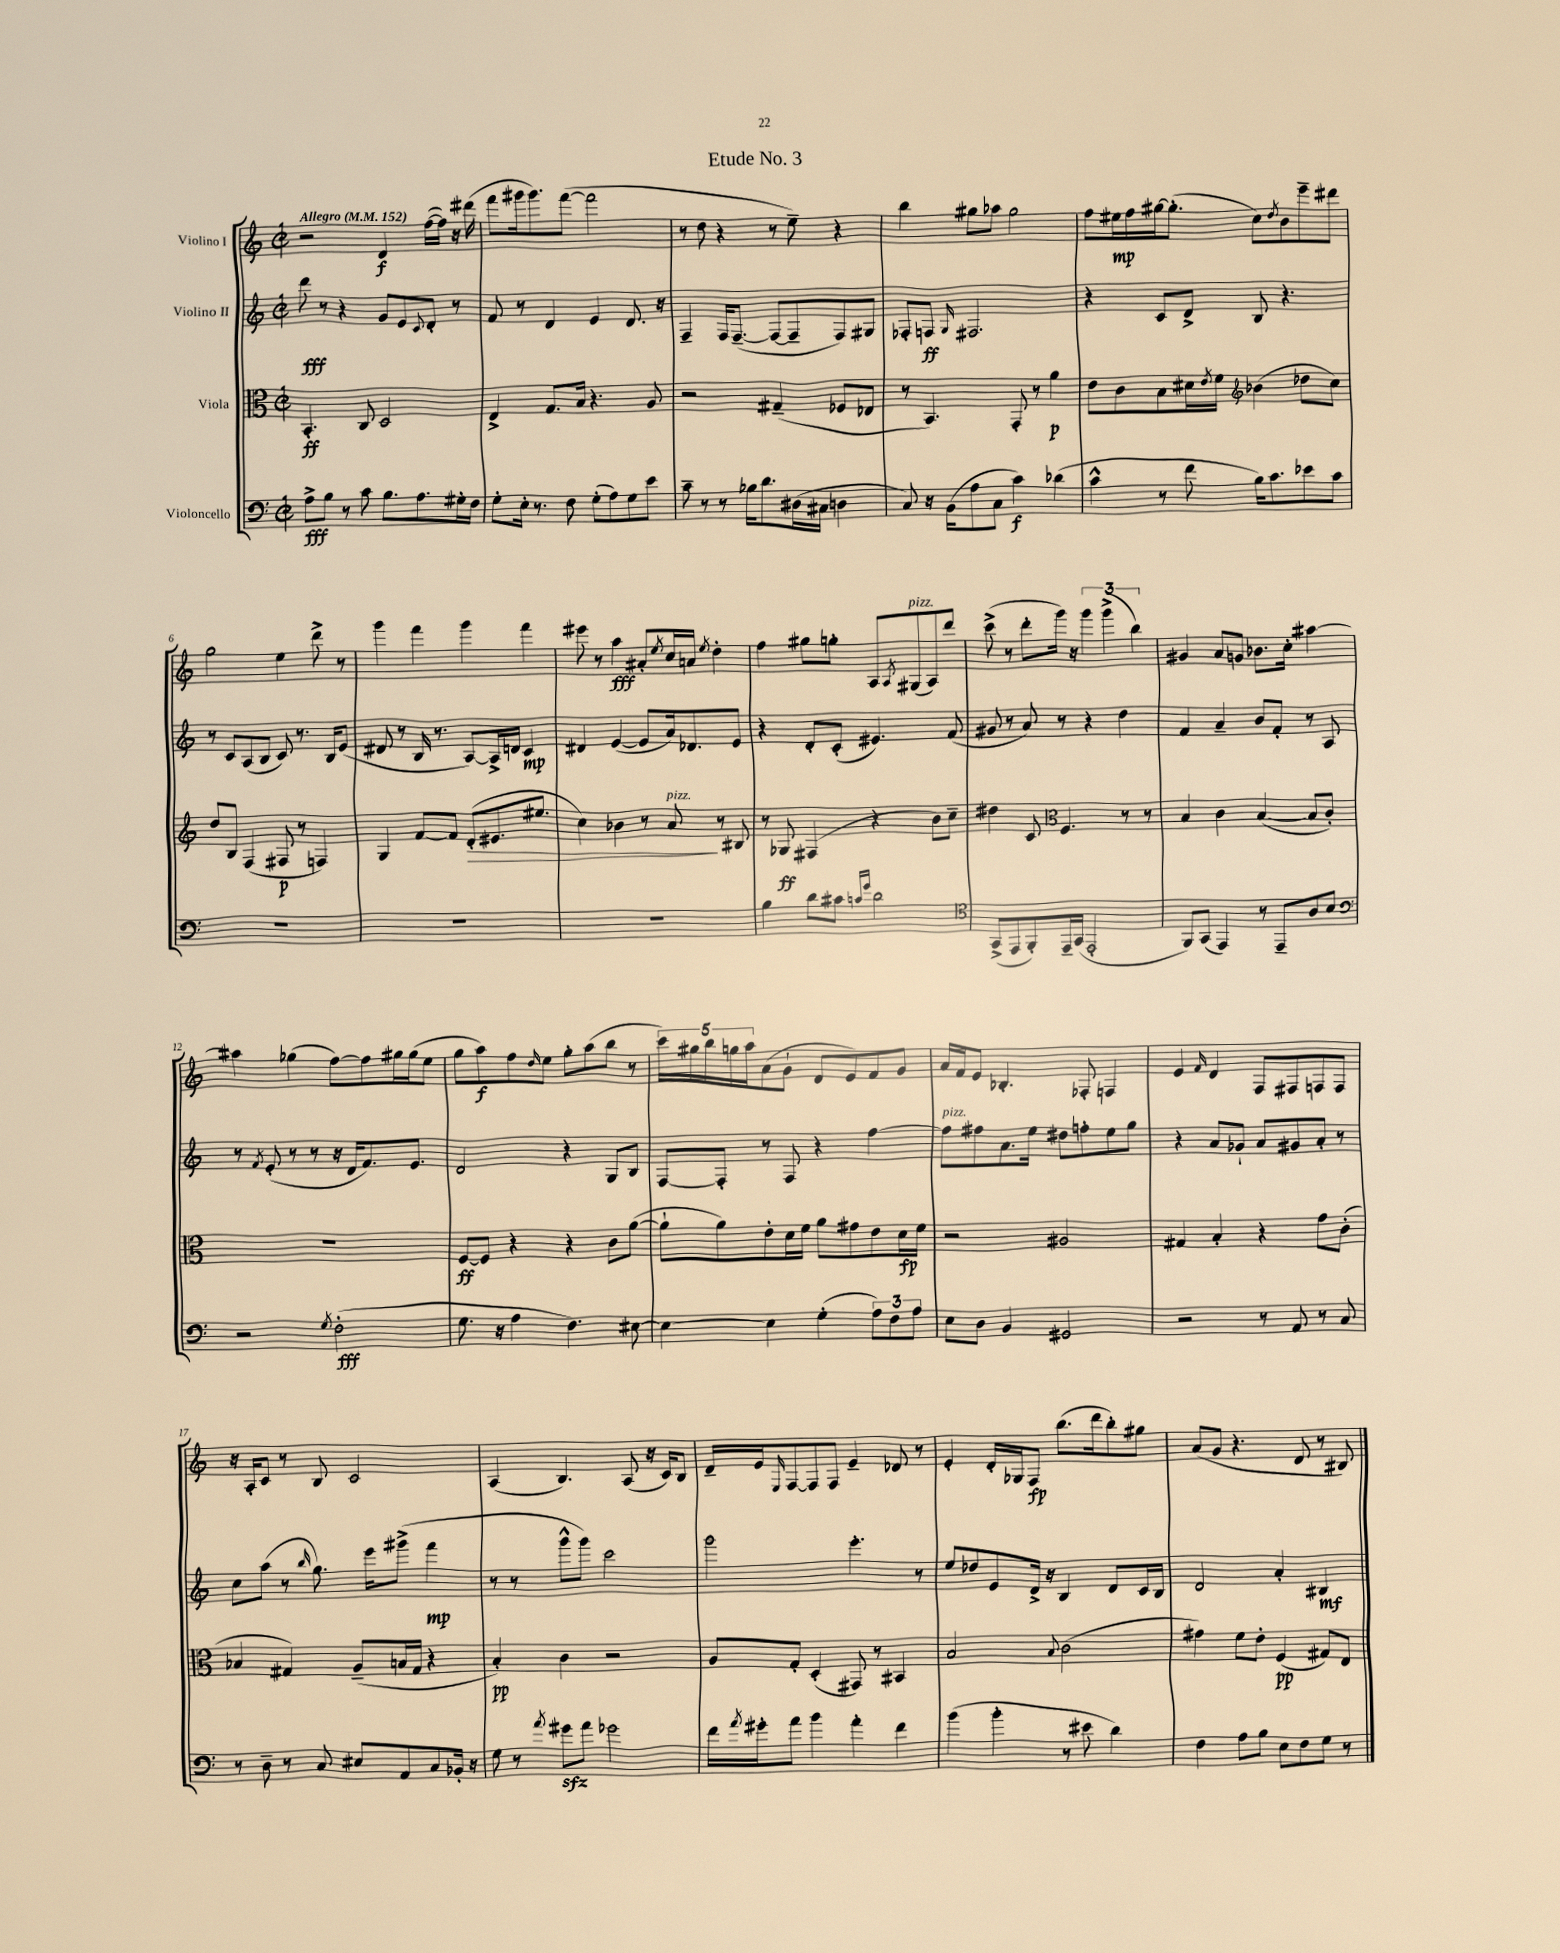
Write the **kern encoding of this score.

**kern	**kern	**kern	**kern
*staff4	*staff3	*staff2	*staff1
*clefF4	*clefC3	*clefG2	*clefG2
*k[]	*k[]	*k[]	*k[]
*M2/2	*M2/2	*M2/2	*M2/2
*met(c|)	*met(c|)	*met(c|)	*met(c|)
*MM152	*MM152	*MM152	*MM152
8A^	4.BB'	8ddd	2r
8B	.	8r	.
8r	.	4r	.
8c	8C	.	.
8.B	2D	8g	4d
.	.	8e	.
8.A	.	.	.
.	.	8qqc	.
.	.	8d'	([16ff
.	.	.	16ff])
16G#'	.	8r	16r
16F	.	.	(16ddd#
=	=	=	=
8G'	4E^	8f	8fff
16E'	.	8r	16ggg#
8.r	.	.	8.ggg#)
.	8.G	4d	.
8F	.	.	([8fff
.	16B	.	.
(8G'	4.r	4e	2fff]
8A)	.	.	.
8G	.	8.d	.
8e	8A	.	.
.	.	16r	.
=	=	=	=
8c~	2r	4F~	8r
8r	.	.	8dd
8r	.	16F	4r
.	.	([8.F~	.
16B-	.	.	.
8.d	.	.	.
.	(4G#~	8F_	8r
(16D#	.	8F~]	8ee~)
16C#	.	.	.
4D	8F-	8F)	4r
.	8E-	8G#	.
=	=	=	=
8C)	8r	8F-'	4bb
16r	4.BB)	8F	.
(16BB	.	.	.
.	.	16qqG	.
8A	.	2.F#	8gg#
8C	.	.	8aa-
4c)	8GG'	.	2gg#
.	8r	.	.
(4d-	4a	.	.
=	=	=	=
4c^^	8e	4r	8ff
.	8c	.	16ee#
.	.	.	16ff
8r	8B	8c	[16gg#
.	.	.	(8.gg#']
8f	16d#	8d^	.
.	8qe	.	.
.	16f	.	.
*	*clefG2	*	*
16B)	(4b-	8B	8cc)
8.c	.	.	.
.	.	.	8qdd
.	.	4.r	8b
8e-	8dd-	.	8eee~
8c	8cc)	.	8ddd#
=	=	=	=
1r	8dd	8r	2gg
.	8B	8c	.
.	(4F	(8A	.
.	.	8B	.
.	8F#	8c)	4ee
.	8r	8.r	.
.	4F)	.	8ddd^
.	.	16B	.
.	.	(8e	8r
=	=	=	=
1r	4G	8d#	4ggg
.	.	8r	.
.	[8f	16B	4fff
.	.	8.r	.
.	8f]	.	.
.	(8d'	[8A)	4ggg
.	8.e#	16A^]	.
.	.	16d	.
.	.	4c	4fff
.	8.ee#	.	.
=	=	=	=
1r	4cc)	4d#	8eee#
.	.	.	8r
.	4b-	([4e	4aa
.	8r	8e]	8a#'
.	.	.	8qee
.	8a	16a)	16cc
.	.	8.d-	16a
.	.	.	8qee
.	8r	.	4dd'
.	8B#	8e	.
=	=	=	=
4B	8r	4r	4ff
.	8G-	.	.
8d	(4F#	8d'	8gg#
8c#	.	(8c'	8gg'
16qqc	.	.	.
16qqg	.	.	.
2d	4r	4.e#)	8A
.	.	.	8qA
.	.	.	(8G#
.	8b)	.	8A)
.	8cc~	(8f	8ddd
=	=	=	=
*clefC4	*	*	*
(8GG^	4dd#	8g#	(8ccc^
8EE	.	8r	8r
8FF')	8c	8a)	8ddd'
*	*clefC3	*	*
16EE~	4.F	8r	16ggg)
(16GG	.	.	16r
2EE'	.	4r	6ggg
.	.	.	(6ggg^
.	8r	4dd	.
.	.	.	6bb)
.	8r	.	.
=	=	=	=
8FF)	4B	4f	4g#
(8GG	.	.	.
4EE)	4c	4a~	8a
.	.	.	8g
8r	([4B	8b	8.b-
8EE~	.	8f'	.
.	.	.	16cc'
8A	8B]	8r	[4aa#
8B	8c')	8A	.
=	=	=	=
*clefF4	*	*	*
2r	1r	8r	4aa#]
.	.	8qf	.
.	.	(8e'	.
.	.	8r	(4gg-
.	.	8r	.
8qG	.	.	.
(2F'	.	16r	[8ff)
.	.	16d	.
.	.	8.f)	8ff]
.	.	.	16gg#
.	.	8.e	(16gg#
.	.	.	8ee
=	=	=	=
8.G	[8F	2d	8gg
.	8F]	.	8aa)
16r	.	.	.
4A	4r	.	8ff
.	.	.	16qqdd
.	.	.	8ee
4.F)	4r	4r	8gg'
.	.	.	(8aa
.	8c	8G	8bb
[8E#	([8a	8B	8r
=	=	=	=
4E#_	8a`]	[8F	20ccc)
.	.	.	20gg#
.	.	.	20bb
.	8a)	8F']	.
.	.	.	20gg
.	.	.	20aa
4E#]	8e'	8r	(8a
.	16d	8F	8g`
.	16f	.	.
(4G'	8a	4r	8d
.	8g#	.	8e)
12A)	8e	[4ff	8f
12F	.	.	.
.	16d	.	8g
12A	.	.	.
.	16f	.	.
=	=	=	=
8E	2r	8ff]	16a
.	.	.	16f
8D	.	8ff#	8e
4BB	.	8.a	4.B-'
.	.	16ee	.
2GG#	2A#	8dd#	.
.	.	8ff'	8F-'
.	.	8ee	4F
.	.	8gg	.
=	=	=	=
2r	4G#	4r	4e
.	.	.	16qqf
.	4B'	8a	4d
.	.	8g-`	.
8r	4r	8a	8F
8AA	.	8g#	8F#
8r	8g	8a'	8F
8C	(8c'	8r	8F
=	=	=	=
8r	4B-	8cc	16r
.	.	.	16A'
8D~	.	(8aa	8c
8r	4G#)	8r	8r
.	.	16qqbb	.
8C	.	8.gg)	8B
8E#	(8A~	.	2c
.	.	16eee	.
8AA	16B	(8ggg#^	.
.	16G#	.	.
8C	4r	4fff	.
16BB-'	.	.	.
16r	.	.	.
=	=	=	=
8G	4B')	8r	(4A
8r	.	8r	.
8qa	.	.	.
8g#	4c	8ggg^^	4.B)
8a	.	8ggg)	.
2g-	2r	2ccc	.
.	.	.	(8A
.	.	.	16r
.	.	.	16c)
.	.	.	8B
=	=	=	=
16f	8A	2ggg	16d~
8qa	.	.	.
16g#'	.	.	16e
.	.	.	16qqE
8a	8G'	.	[8F
4b	(4D'	.	8F]
.	.	.	8F
4a'	8GG#)	4.eee'	4e~
.	8r	.	.
4f	4BB#	.	8d-
.	.	8r	8r
=	=	=	=
(4b	2B	8ee	4e'
.	.	8dd-	.
4b'	.	8e	16d'
.	.	.	16G-
.	.	16d^	8F
.	.	16r	.
.	8qqB	.	.
8r	(2c	4B	(8.bb
8e#	.	.	.
.	.	.	16ddd
4d)	.	8d	8bb')
.	.	16c	8gg#
.	.	16B	.
=	=	=	=
4F	4g#)	2d	(8a
.	.	.	8g
8A	8f	.	4.r
8B	8e'	.	.
8E	(4F	4a'	.
8F	.	.	8d
8G	8G#)	4B#	8r
8r	8E	.	8B#)
==	==	==	==
*-	*-	*-	*-
